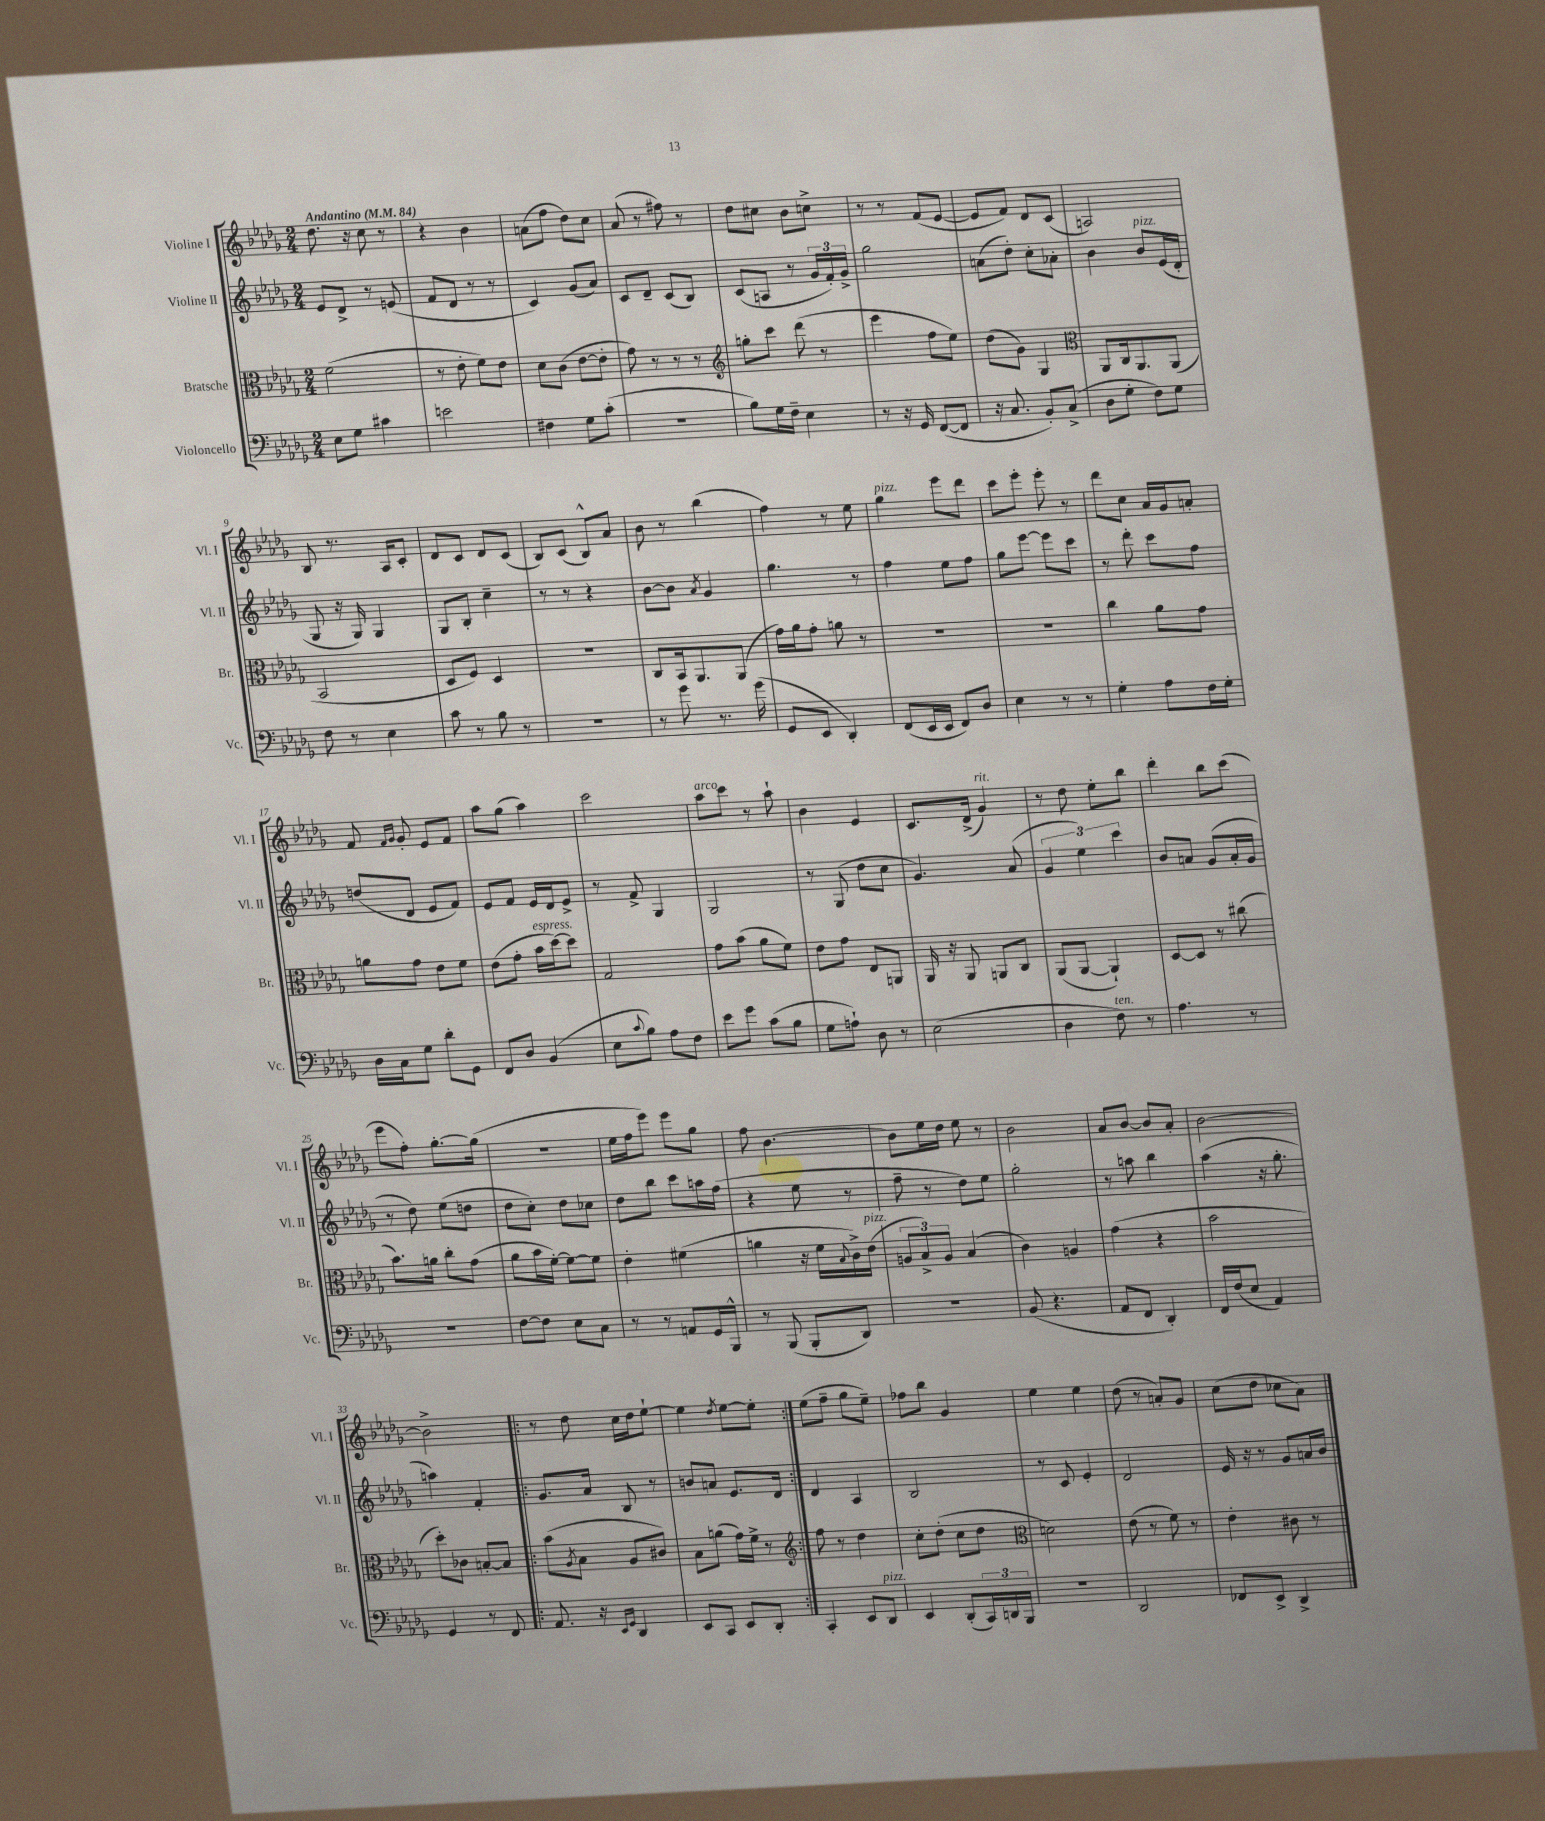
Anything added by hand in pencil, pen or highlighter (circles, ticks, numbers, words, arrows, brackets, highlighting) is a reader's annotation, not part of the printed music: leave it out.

**kern	**kern	**kern	**kern
*staff4	*staff3	*staff2	*staff1
*clefF4	*clefC3	*clefG2	*clefG2
*k[b-e-a-d-g-]	*k[b-e-a-d-g-]	*k[b-e-a-d-g-]	*k[b-e-a-d-g-]
*M2/4	*M2/4	*M2/4	*M2/4
*MM84	*MM84	*MM84	*MM84
8E-	(2f	8e-	8.dd-
8G-	.	8d-^	.
.	.	.	16r
4c#	.	8r	8cc
.	.	(8e	8r
=	=	=	=
2e	8r	8f	4r
.	8e-'	8d-	.
.	8f)	8r	4b-
.	8e-	8r	.
=	=	=	=
4F#	8d-	4c)	(8a
.	(8c	.	8ff
8G-	[8e-	(8g-	8dd-)
(8c'	8e-']	8a-)	8cc
=	=	=	=
2r	8g-)	8c	(8a-
.	8r	8d-~	8r
.	8r	(8c	8ff#)
.	8r	8B-)	8r
=	=	=	=
*	*clefG2	*	*
8B-)	8gg'	(8c	8dd-
16G-	8ccc	8A	8cc#
16F~	.	.	.
4E-	(8ddd-	8r	8b-
.	8r	24g-	8cc^
.	.	24f')	.
.	.	24g-^	.
=	=	=	=
8r	4eee-	2gg-	8r
16r	.	.	8r
16GG-	.	.	.
([8FF	8ff	.	(8f
8FF]	8ee-)	.	[8e-
=	=	=	=
16r	(8dd-	(8a	8e-]
8.C	.	.	.
.	8g-)	8dd-')	8f)
8BB-')	4G-	8cc'	8d-
(8C^	.	8a-'	(8c
=	=	=	=
*	*clefC3	*	*
8D-	8AA-	4b-	2A)
8G-'	16C	.	.
.	8.AA-	.	.
8F)	.	8b-	.
8G-	(8AA-	(16e-	.
.	.	16d-'	.
=	=	=	=
8F	2BB-	8G-	8B-
8r	.	16r	8.r
.	.	16G-)	.
4E-	.	4G-	.
.	.	.	16A-
.	.	.	8c'
=	=	=	=
8c	8D-	8G-	8d-
8r	8F)	8B-'	8c
8B-	4D-	4cc~	8d-
8r	.	.	(8c
=	=	=	=
2r	2r	8r	8B-)
.	.	8r	(8c
.	.	4r	8B-^^)
.	.	.	8a-
=	=	=	=
8r	8C	[8b-	8b-
8g-	16BB-	8b-]	8r
.	8.AA-	.	.
.	.	8qa-	.
8.r	.	4g-	(4bb-
.	(8AA-	.	.
(16g-	.	.	.
=	=	=	=
8GG-	16g-)	4.gg-	4ff)
.	16a-	.	.
8EE-	8g-'	.	.
4DD-')	8a	.	8r
.	8r	8r	8ee-
=	=	=	=
(8FF	2r	4ff	4gg-
16EE-	.	.	.
16EE-	.	.	.
8FF)	.	8ee-	8eee-
8D-	.	8ff	8ddd-
=	=	=	=
4E-	2r	8gg-	8ccc
.	.	[8eee-	8eee-'
8r	.	8eee-]	8eee-'
8r	.	8ccc	8r
=	=	=	=
4G-'	4cc	8r	8ddd-
.	.	8ddd-'	8cc
8A-	8a-	8ccc	16a-
.	.	.	16g-
16F	8g-	8ff	8a'
16G-'	.	.	.
=	=	=	=
16D-	8a	(8dd	8f
16C	.	.	.
.	.	.	16qqf
.	.	.	16qqg-
8G-	8g-	8d-	8g-'
8d-'	8e-	8e-	8e-
8GG-	8f	8f)	8f
=	=	=	=
8FF	(8e-	8e-	8aa-
8D-	8g-'	8f	(8gg-
(4BB-	16b-	16e-	4aa-)
.	[16dd-)	16d-	.
.	8dd-]	8e-^	.
=	=	=	=
8E-	2G-	8r	2ccc
8qqc	.	.	.
8B-)	.	8f^	.
8A-	.	4G-	.
8F	.	.	.
=	=	=	=
8e-	8g-	2G-	8aa-
8g-	(8b-	.	8ccc
(8c	8a-	.	8r
8B-	8f)	.	8aa-`
=	=	=	=
8G-	8e-	8r	4b-
8A`)	8g-	(8G-	.
8D-	8E-	8dd-	4e-
8r	8AA	8cc	.
=	=	=	=
(2E-	16AA-	4.g-)	8.c
.	16r	.	.
.	8AA-	.	.
.	.	.	(16d-^
.	8AA	.	4g-)
.	8C	(8a-	.
=	=	=	=
4D-	(8AA-	6g-	8r
.	[8AA-	.	8dd-
.	.	6ee-)	.
8F)	4AA-`])	.	8ee-'
.	.	6ccc	.
8r	.	.	8bb-
=	=	=	=
4.A-	[8D-	8b-	4ddd-'
.	8D-]	8a	.
.	8r	(8g-	8bb-
8r	(8cc#	16a'	(8ccc
.	.	16g-	.
=	=	=	=
2r	8.b-)	8r	8eee-
.	.	8dd-)	8ff')
.	16a	.	.
.	8cc'	(8ee-	[8.gg-'
.	(8g-	8dd	.
.	.	.	(16gg-]
=	=	=	=
[8F	8a-	8dd-	2r
8F]	16b-	8cc')	.
.	[16f')	.	.
8E-	8f_	8dd-	.
8C	8f]	8cc-	.
=	=	=	=
8r	4e-'	8dd-	16ee-
.	.	.	16ff
8r	.	8bb-	8eee-)
8AA	(4f#	8ccc	8eee-
16GG-	.	16aa	8gg-
16BBB-^^	.	(16ff	.
=	=	=	=
8r	4a	4r	8ff
(8BBB-	.	.	[4.b-
8BBB-'	16r	8ee-	.
.	16f	.	.
.	8qqB-	.	.
8DD-)	16c^)	8r	.
.	(16e-	.	.
=	=	=	=
2r	12A	8ff~	8b-]
.	12B-^)	.	.
.	.	8r	16ee-
.	12A	.	.
.	.	.	16dd-
.	(4B-	8dd-)	8ee-
.	.	8ee-	8r
=	=	=	=
(8BB-	4c)	2gg-'	2b-
4.r	.	.	.
.	4A	.	.
=	=	=	=
8AA-	(4g-	8r	8a-
8FF	.	8aa	[8b-
4DD-')	4r	4bb-	8b-]
.	.	.	8a-'
=	=	=	=
16FF	2b-	(4aa-	[2b-
(16F	.	.	.
8E-	.	.	.
4AA-)	.	16r	.
.	.	8.gg-'	.
=	=	=	=
4GG-	8dd-')	4aa)	2b-^]
.	8c-	.	.
8r	[8B'	4f'	.
8FF	8B]	.	.
=!|:	=!|:	=!|:	=!|:
8.AA-	(8b-	8.g-	8r
.	8qA-	.	.
.	8B-	.	8dd-
16r	.	16a-	.
16qqEE-	.	.	.
16qqGG-	.	.	.
4DD-	8A-	8B-	16cc
.	.	.	16dd-
.	8c#)	8r	[8ee-`
=	=	=	=
8EE-	8B-	8b	4ee-]
8CC	(8a	8a	.
.	.	.	8qdd-
8EE-	16g-)	8.e-	[8ee-
.	16f^	.	.
8DD-'	8r	.	8ee-']
.	.	16d-	.
=:|!	=:|!	=:|!	=:|!
*	*clefG2	*	*
4CC'	8ff	4d-	(8ee-
.	8r	.	8ff~
8EE-	4dd-	4A-	8gg-
8DD-	.	.	8ee-~)
=	=	=	=
4EE-	8cc'	2B-	8ff-
.	(8dd-'	.	8bb-
(8DD-'	8cc	.	4g-
24CC)	8dd-	.	.
24DD	.	.	.
24BBB-	.	.	.
=	=	=	=
*	*clefC3	*	*
2r	2d)	8r	4ee-
.	.	8c	.
.	.	4e-'	4ee-
=	=	=	=
2DD-	(8e-	2d-	(8dd-
.	8r	.	8r
.	8f)	.	8a')
.	8r	.	8g-
=	=	=	=
8FF-	4e-'	16e-	(8cc
.	.	16r	.
8EE-^	.	8r	8dd-
4DD-^	8c#	8g-	8cc-
.	8r	16a	8a-)
.	.	16b-	.
==	==	==	==
*-	*-	*-	*-
